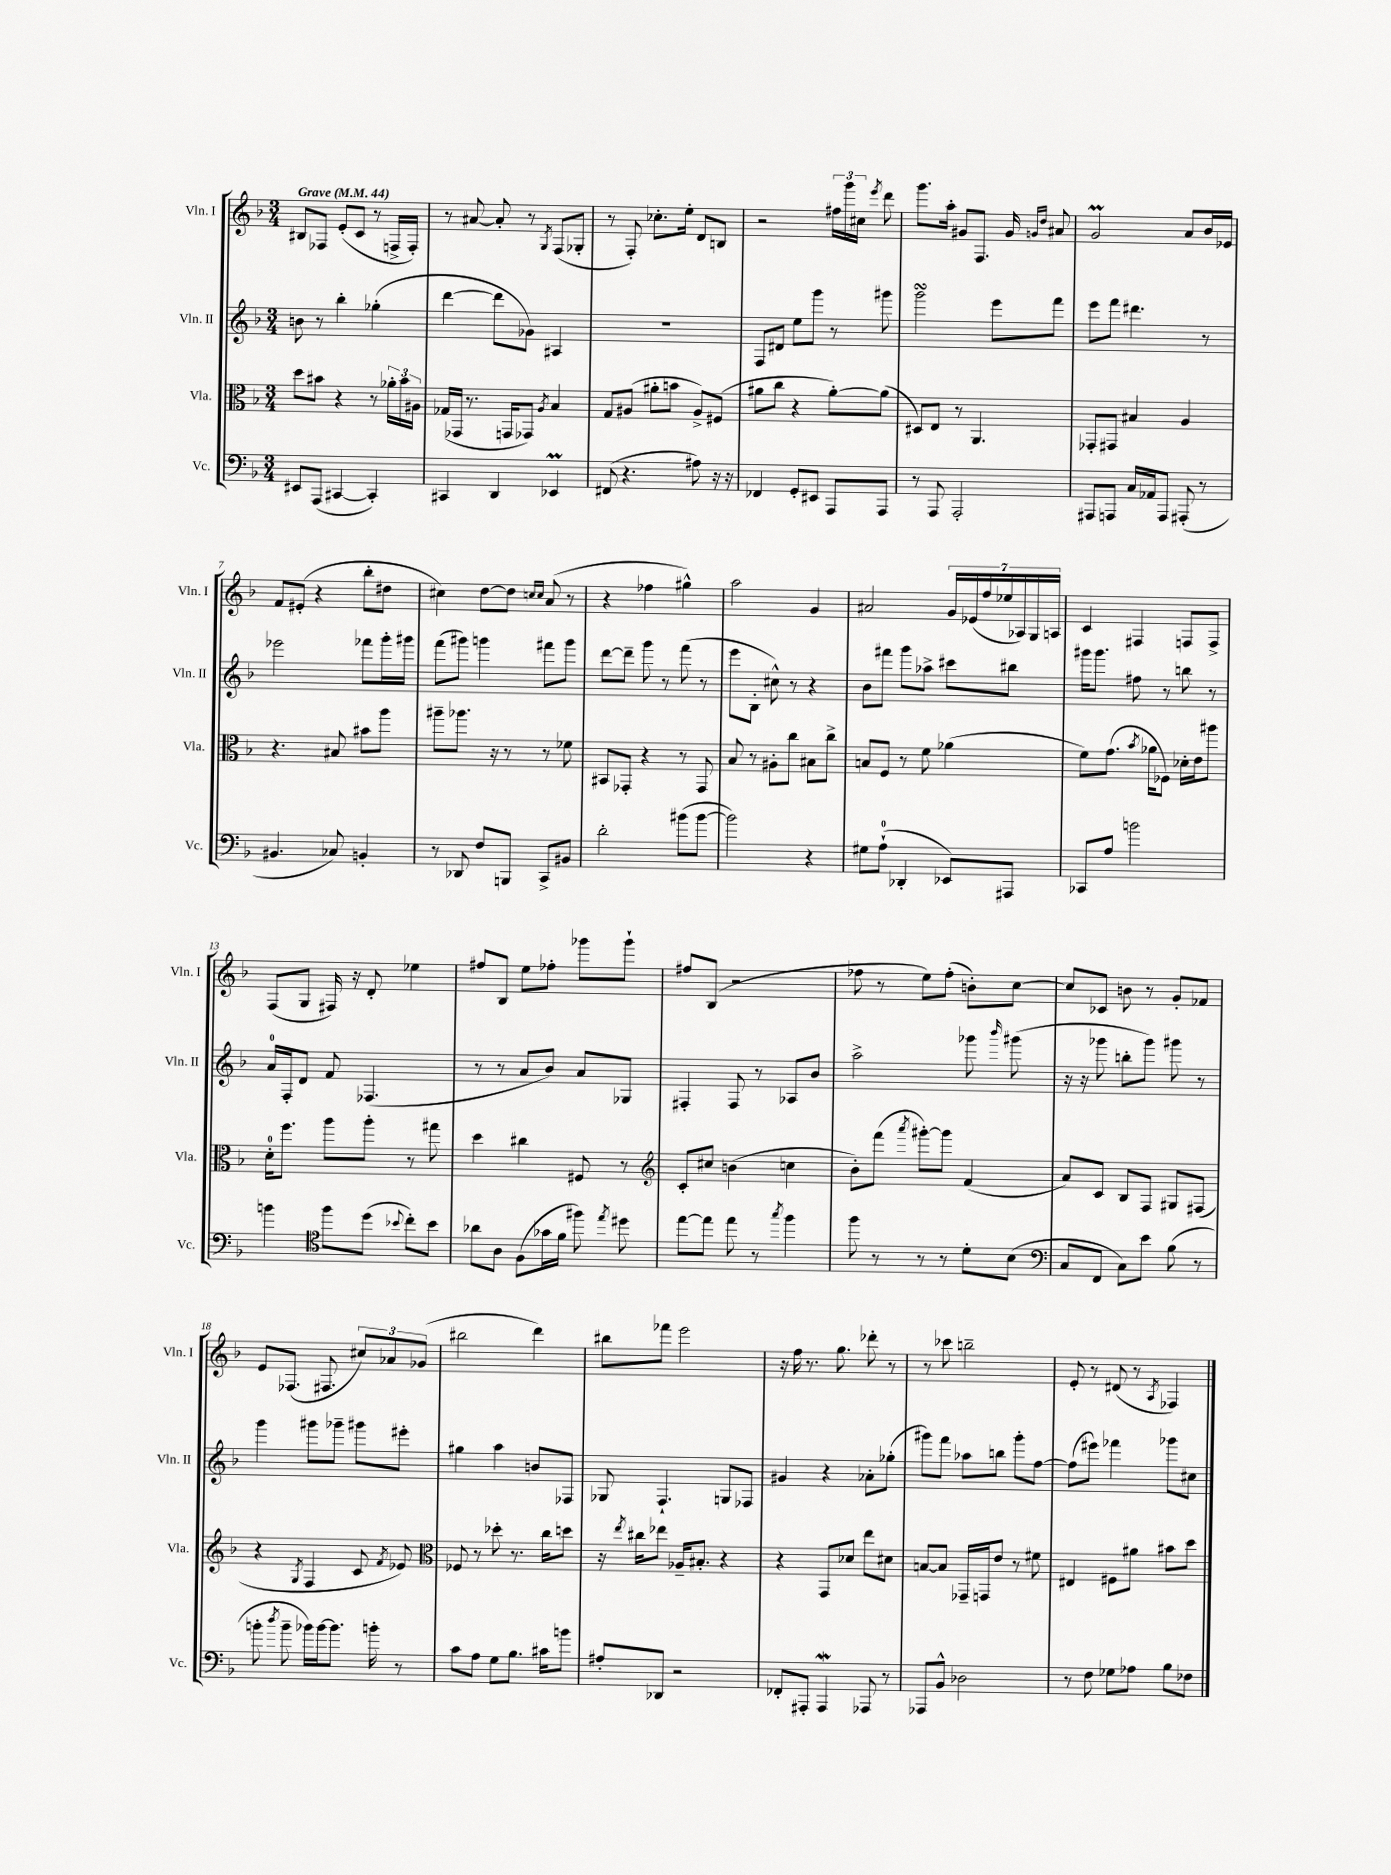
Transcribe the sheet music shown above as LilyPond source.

<<
\new StaffGroup <<
\new Staff = "s0" \with { instrumentName = "Vln. I" shortInstrumentName = "Vln. I" } {
    \clef treble \key f \major \numericTimeSignature \time 3/4 \tempo "Grave" 4 = 44
    \autoBeamOff bis8[ fes8] e'8[-.( c'8] r8 f16[-> f16]-.) |
    r8 ais'8~ ais'8-. r8 \acciaccatura { g8 } f8[( ges8]-. |
    r8 f8-.) ces''8.[-. e''16]-. d'8[ b8] |
    r2 \tuplet 3/2 { fis''16[ g'''16 cis''16] } \acciaccatura { e'''8 } d'''8 |
    g'''8.[ a''16]-. gis'8[ f8.] gis'16 \grace { g'16[ d''16] } ais'8 |
    g'2\prall a'8[ bes'16 ees'16] |
    f'8[ eis'8]-.( r4 bes''8[-. dis''8] |
    cis''4) d''8[~ d''8] \grace { c''16[ c''16] } a'8( r8 |
    r4 fes''4 gis''4-^) |
    a''2 g'4 |
    ais'2 \tuplet 7/4 { g'16[ ees'16( f''16 ees''16 aes16) g16 a16] } |
    c'4 fis4 f8[ f8]-> |
    f8[( g8] fis16) r16 d'8-. ees''4 |
    fis''8[ bes8] e''8[ fes''8]-. ges'''8[ ges'''8]-! |
    fis''8[ bes8]( r2 |
    fes''8 r8 e''8[) fes''8]-.( b'8[-.) c''8]~ |
    c''8[ ces'8] b'8 r8 g'8[-. fes'8] |
    e'8[ fes8.]( fis8. \tuplet 3/2 { cis''8[) aes'8 ges'8]( } |
    bis''2 d'''4) |
    bis''8[ fes'''8] e'''2 |
    r16 f''16 r8. g''8. des'''8-. r8 |
    r8 ces'''8 b''2-- |
    e'8-. r8 dis'8( r8 \acciaccatura { a8 } fes4) \bar "|." |
}
\new Staff = "s1" \with { instrumentName = "Vln. II" shortInstrumentName = "Vln. II" } {
    \clef treble \key f \major \numericTimeSignature \time 3/4
    \autoBeamOff b'8 r8 bes''4-. ges''4-.( |
    d'''4~ d'''8[ ges'8]) ais4 |
    R2. |
    f8[ dis'8] e''8[ g'''8] r8 gis'''8 |
    g'''2\turn e'''8[ f'''8] |
    e'''8[ f'''8] dis'''4. r8 |
    ees'''2 fes'''8[ g'''16-. gis'''16] |
    f'''8[( gis'''8]) g'''4 fis'''8[ g'''8] |
    d'''8[~ d'''8]-- g'''8 r8 f'''8( r8 |
    e'''8[ bes8]-. cis''8-^) r8 r4 |
    bes'8[ fis'''8] g'''8[ aes''8]-> cis'''8[ bis''8] |
    gis'''16[ gis'''8.] fis''8 r8 b''8 r8 |
    a'16[-0 f16-. d'8] f'8 fes4.( |
    r8 r8 a'8[ bes'8]) a'8[ ges8] |
    fis4-. fis8 r8 aes8[ bes'8] |
    a''2-> ges'''8 \grace { bes'''16 } gis'''8( |
    r16 r16 ges'''8 b''8[-. ges'''8]) gis'''8 r8 |
    g'''4 gis'''8[ ges'''8]-- gis'''8[ eis'''8]-. |
    gis''4 a''4 b'8[ fes8] |
    ges8 f4.-! g8[ fes8] |
    gis'4 r4 aes'8[-. ges''8]-.( |
    gis'''8[) f'''8] aes''8[ b''8] gis'''8[-. f''8]~ |
    f''8[( eis'''8]) fes'''4 ges'''8[ cis''8] \bar "|." |
}
\new Staff = "s2" \with { instrumentName = "Vla." shortInstrumentName = "Vla." } {
    \clef alto \key f \major \numericTimeSignature \time 3/4
    \autoBeamOff d''8[ bis'8] r4 r8 \tuplet 3/2 { aes'16[-. bis'16 ais16] } |
    ges16[( ges,16] r8. g,16[ ges,8]) \acciaccatura { a8 } bes4 |
    g8[ ais8]( ais'8[-. b'8] ais8[->) fis8]( |
    ais'8[ c''8] r4 ais'8[~-.) ais'8]( |
    dis8[) e8] r8 a,4. |
    ges,8[-. gis,8] bis4 a4 |
    r4. bis8 bis'8[ a''8] |
    ais''8[-- aes''8.] r16 r8 r8 fes'8 |
    bis,8[ ges,8]-. r4 r8 ges,8 |
    bes8 r8 ais8[-. c''8] bis8[ c''8]-> |
    b8[ f8] r8 f'8 aes'4( |
    f'8[) g'8.]( \acciaccatura { bes'8 } aes'16[ fes8]) des'16[-. e'16 ais''8] |
    d'16[-0-. f''8.] a''8[ a''8]-. r8 gis''8 |
    d''4 cis''4 fis8 r8 |
    \clef treble c'8[-. cis''8] b'4( c''4 |
    bes'8[-.) f'''8]( \acciaccatura { a'''8 } gis'''8[~-.) gis'''8] f'4( |
    a'8[) c'8] bes8[ f8] gis8[ fis8]( |
    r4 \acciaccatura { g8 } f4 c'8 \acciaccatura { f'8 } ees'8) |
    \clef alto fes8 r8 des''8-. r8. c''16[ d''8] |
    r16 \acciaccatura { e''8 } cis''16[ ees''8] aes16[-- bis8.]-. r4 |
    r4 g,8[ des'8] e''8[ dis'8] |
    b8[~ b8] ges,16[-- g,16 e'8] r8 fis'8 |
    eis4 fis8[ ais'8] bis'8[ d''8] \bar "|." |
}
\new Staff = "s3" \with { instrumentName = "Vc." shortInstrumentName = "Vc." } {
    \clef bass \key f \major \numericTimeSignature \time 3/4
    \autoBeamOff eis,8[ a,,8]( cis,4~ cis,4-.) |
    cis,4 d,4 ees,4\prall |
    fis,8( r4. ais8) r16 r16 |
    fes,4 g,8[-. eis,8] a,,8[ a,,8] |
    r8 a,,8 a,,2-. |
    ais,,8[ a,,8] c16[ aes,16 a,,8] ais,,8-.( r8 |
    bis,4. ces8) b,4-. |
    r8 des,8 f8[ b,,8] c,8[-> bis,8] |
    d'2-. bis'8[( bis'8]~ |
    bis'2) r4 |
    gis8[ a8]-0-!( des,4-. ees,8[) ais,,8] |
    ces,8[ a8] b'2 |
    b'4 \clef tenor f''8[ d''8]( \appoggiatura { bes'8 } c''8[-.) bes'8] |
    aes'8[ a8] f8[( ges'16 f'16] fis''8) \acciaccatura { e''8 } dis''8 |
    e''8[~ e''8] e''8 r8 \acciaccatura { g''8 } f''4 |
    f''8 r8 r8 r8 d'8[-. bes8]( |
    \clef bass c8[ f,8] c8[) e'8] bes8( r8 |
    b'8-. \acciaccatura { d''8 } b'8-- bes'16[) bes'16~ bes'8.] b'16-. r8 |
    c'8[ a8] g8[ bes8.] cis'16[ b'8] |
    ais8[-. des,8] r2 |
    fes,8[-. ais,,8]-. ais,,4\mordent aes,,8 r8 |
    aes,,8[ bes,8]-^ des2 |
    r8 f8 ges8[ aes8] bes8[ fes8] \bar "|." |
}
>>
>>
